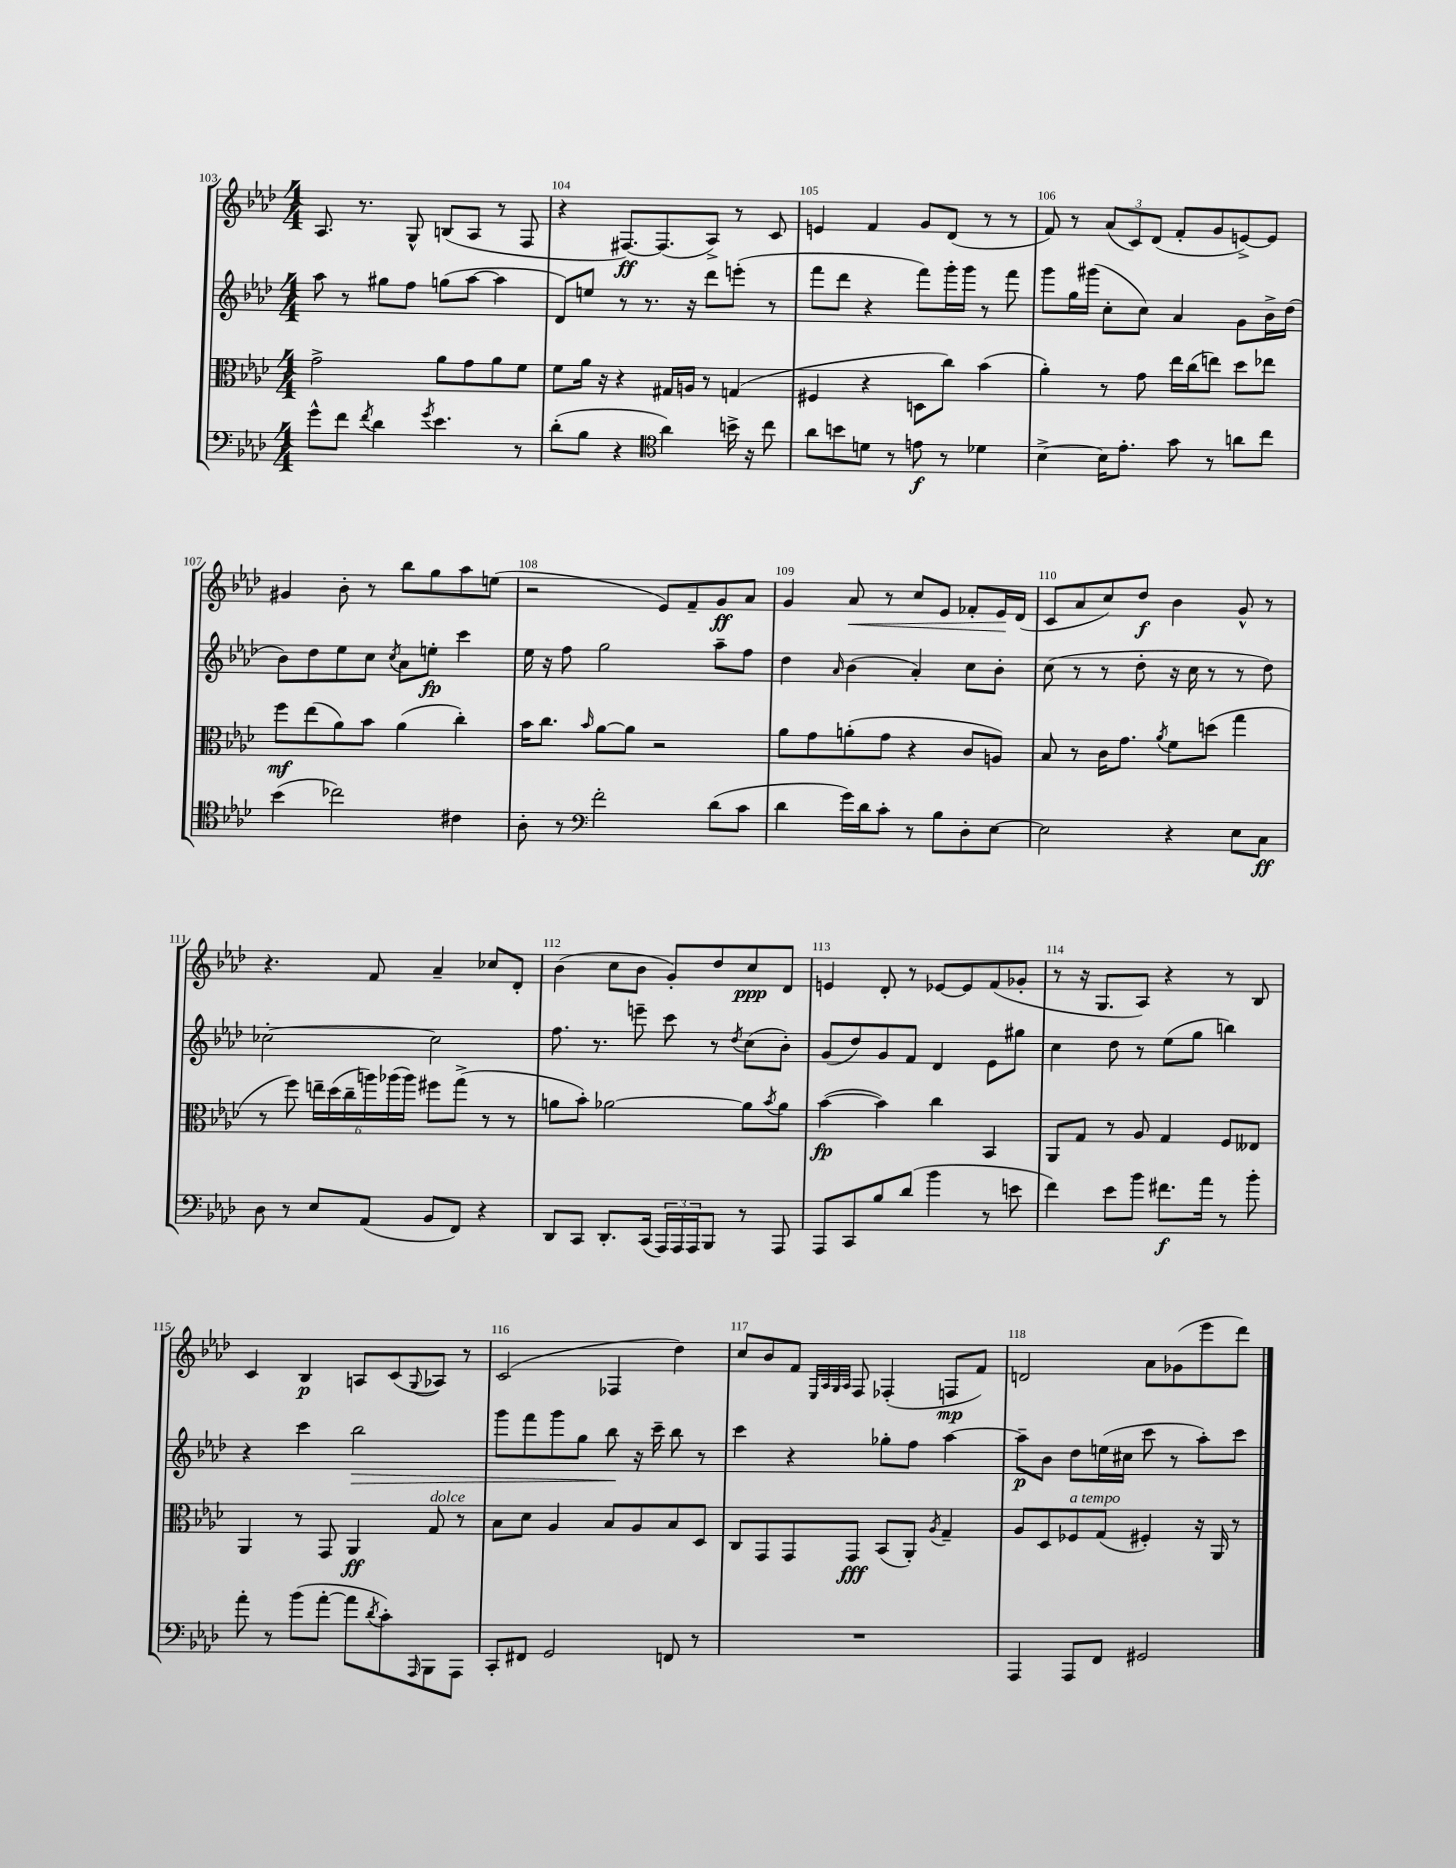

**kern	**kern	**kern	**kern
*staff4	*staff3	*staff2	*staff1
*clefF4	*clefC3	*clefG2	*clefG2
*k[b-e-a-d-]	*k[b-e-a-d-]	*k[b-e-a-d-]	*k[b-e-a-d-]
*M4/4	*M4/4	*M4/4	*M4/4
8g^^	2g^	8aa-	8.A-
8f	.	8r	.
.	.	.	8.r
8qf	.	.	.
4d-	.	8gg#	.
.	.	8ff	8G^^
8qg	.	.	.
4.e-	8a-	(8gg	(8B
.	8g	[8aa-	8A-
.	8a-	4aa-]	8r
8r	8f	.	8F
=	=	=	=
(8d-'	8f	8d-)	4r
8B-	16a-	8ee	.
.	16r	.	.
4r	4r	8r	[8.F#)
.	.	8.r	.
.	.	.	(8.F#]
*clefC4	*	*	*
4a-)	16G#	.	.
.	16A	16r	.
.	8r	8ddd-	8A-^)
16b^	(4G	(8eee'	8r
16r	.	.	.
8cc	.	8r	8c
=	=	=	=
8a-	4F#	8fff	4e
8b	.	8ddd-	.
8d	4r	4r	4f
8r	.	.	.
8e	8D	8fff)	8g
8r	8cc)	16ggg'	(8d-
.	.	16ggg	.
4d-	(4b-	8r	8r
.	.	8fff	8r
=	=	=	=
[4B-^	4a-')	8ggg	8f)
.	.	16gg	8r
.	.	(16ggg#	.
16B-]	8r	8cc'	(12a-
8.e-'	.	.	.
.	.	.	12c)
.	8g	8cc)	.
.	.	.	(12d-
8g	16ee-	4a-	8f'
.	(16cc	.	.
8r	8ee)	.	8g
8a	8dd-	8g	[8e^)
8cc	8ee-	16b-^	8e]
.	.	(16dd-	.
=	=	=	=
(4b-	8ff	8b-)	4g#
.	(8ee-	8dd-	.
2cc-)	8a-)	8ee-	8b-'
.	8b-	8cc	8r
.	.	8qcc	.
.	(4a-	8a-	8bb-
.	.	8ee'	8gg
4c#	4cc')	4ccc	8aa-
.	.	.	(8ee
=	=	=	=
8A-'	16b-	16ee-	2r
.	8.cc	16r	.
8r	.	8ff	.
*clefF4	*	*	*
.	16qqb-	.	.
2f'	[8a-	2gg	.
.	8a-]	.	.
.	2r	.	8e-)
.	.	.	8f~
(8d-	.	8aa-~	8g
8c	.	8ff	8a-
=	=	=	=
4d-	8a-	4dd-	4g
.	8g	.	.
.	.	16qqa-	.
16g)	(8a'	(4b-	8a-
16d-	.	.	.
8c'	8g	.	8r
8r	4r	4a-')	8cc
8B-	.	.	8e-
8D-'	8c	8cc	8f-'
[8E-	8A)	8b-'	16e-
.	.	.	(16d-
=	=	=	=
2E-]	8B-	(8cc	8c
.	8r	8r	8a-
.	16c	8r	8cc)
.	8.g	.	.
.	.	8dd-'	8dd-
.	8qa-	.	.
4r	8f	16r	4b-
.	.	16cc	.
.	(8dd	8r	.
8E-	4gg	8r	8g^^
8C	.	8dd-)	8r
=	=	=	=
8D-	8r	[2cc-'	4.r
8r	8ff)	.	.
8E-	24ee~	.	.
.	(24dd-	.	.
.	24cc~	.	.
(8AA-	24aa)	.	8f
.	(24aa-	.	.
.	24aa-)	.	.
8BB-	8ff#	2cc-]	4a-~
8FF)	(8gg^	.	.
4r	8r	.	8cc-
.	8r	.	8d-'
=	=	=	=
8DD-	8a	8.ff	(4b-
8CC	8b-')	.	.
.	.	8.r	.
8.DD-'	[2a-	.	8cc
.	.	8eee~	8b-
(16CC	.	.	.
24AAA-)	.	8ccc	8g')
24AAA-	.	.	.
24AAA-	.	.	.
8BBB-	.	8r	8dd-
.	.	8qdd-	.
8r	8a-]	(8cc	8cc
.	8qb-	.	.
8AAA-	8a-	8b-')	8d-
=	=	=	=
8AAA-	([4b-	(8g	4e
8CC	.	8dd-)	.
8B-	4b-])	8g	8d-'
(8d-	.	8f	8r
4b-	4cc	4d-	[8e-
.	.	.	8e-]
8r	4BB-	8e-	(8f
8e	.	8gg#	8g-'
=	=	=	=
4f)	8AA-	4cc	8r
.	8G	.	16r
.	.	.	8.G
8e-	8r	8dd-	.
8b-	8A-	8r	8A-)
8.f#	4G	(8ee-	4r
.	.	8gg	.
16a-	.	.	.
8r	8F	4bb)	8r
8b-'	8E--	.	8B-
=	=	=	=
8a-'	4AA-	4r	4c
8r	.	.	.
(8b-	8r	4ccc	4B-
[8a-'	8GG	.	.
8a-]	4AA-	2bb-	8A
8qd-	.	.	.
8c')	.	.	(8c
16qqAAA-	.	.	8qqG
8BBB-	8G	.	8A-)
8AAA-	8r	.	8r
=	=	=	=
8CC'	8B-	8ggg	(2c
8FF#	8d-	8fff	.
2GG	4A-	8ggg	.
.	.	8gg	.
.	8B-	8bb-	4F-
.	8A-	16r	.
.	.	16ccc~	.
8FF	8B-	8bb-	4dd-)
8r	8D-	8r	.
=	=	=	=
1r	8C	4ccc	8cc
.	8GG	.	8b-
.	8GG	4r	8f
.	.	.	32qqE-
.	.	.	32qqA-
.	.	.	32qqG
.	.	.	32qqA-
.	8GG	.	8F
.	(8BB-	8gg-'	(4F-'
.	8AA-')	8ff	.
.	8qA-	.	.
.	4G~	[4aa-	8F
.	.	.	8f)
=	=	=	=
4AAA-	8A-	8aa-~]	2d
.	8D-	8b-	.
8AAA-	8F-	8dd-	.
8FF	(8G	(16ee	.
.	.	16cc#	.
2GG#	4F#')	8ccc	8a-
.	.	8r	(8g-
.	16r	8aa-')	8eee-
.	16AA-	.	.
.	8r	8ccc	8ddd-)
==	==	==	==
*-	*-	*-	*-
